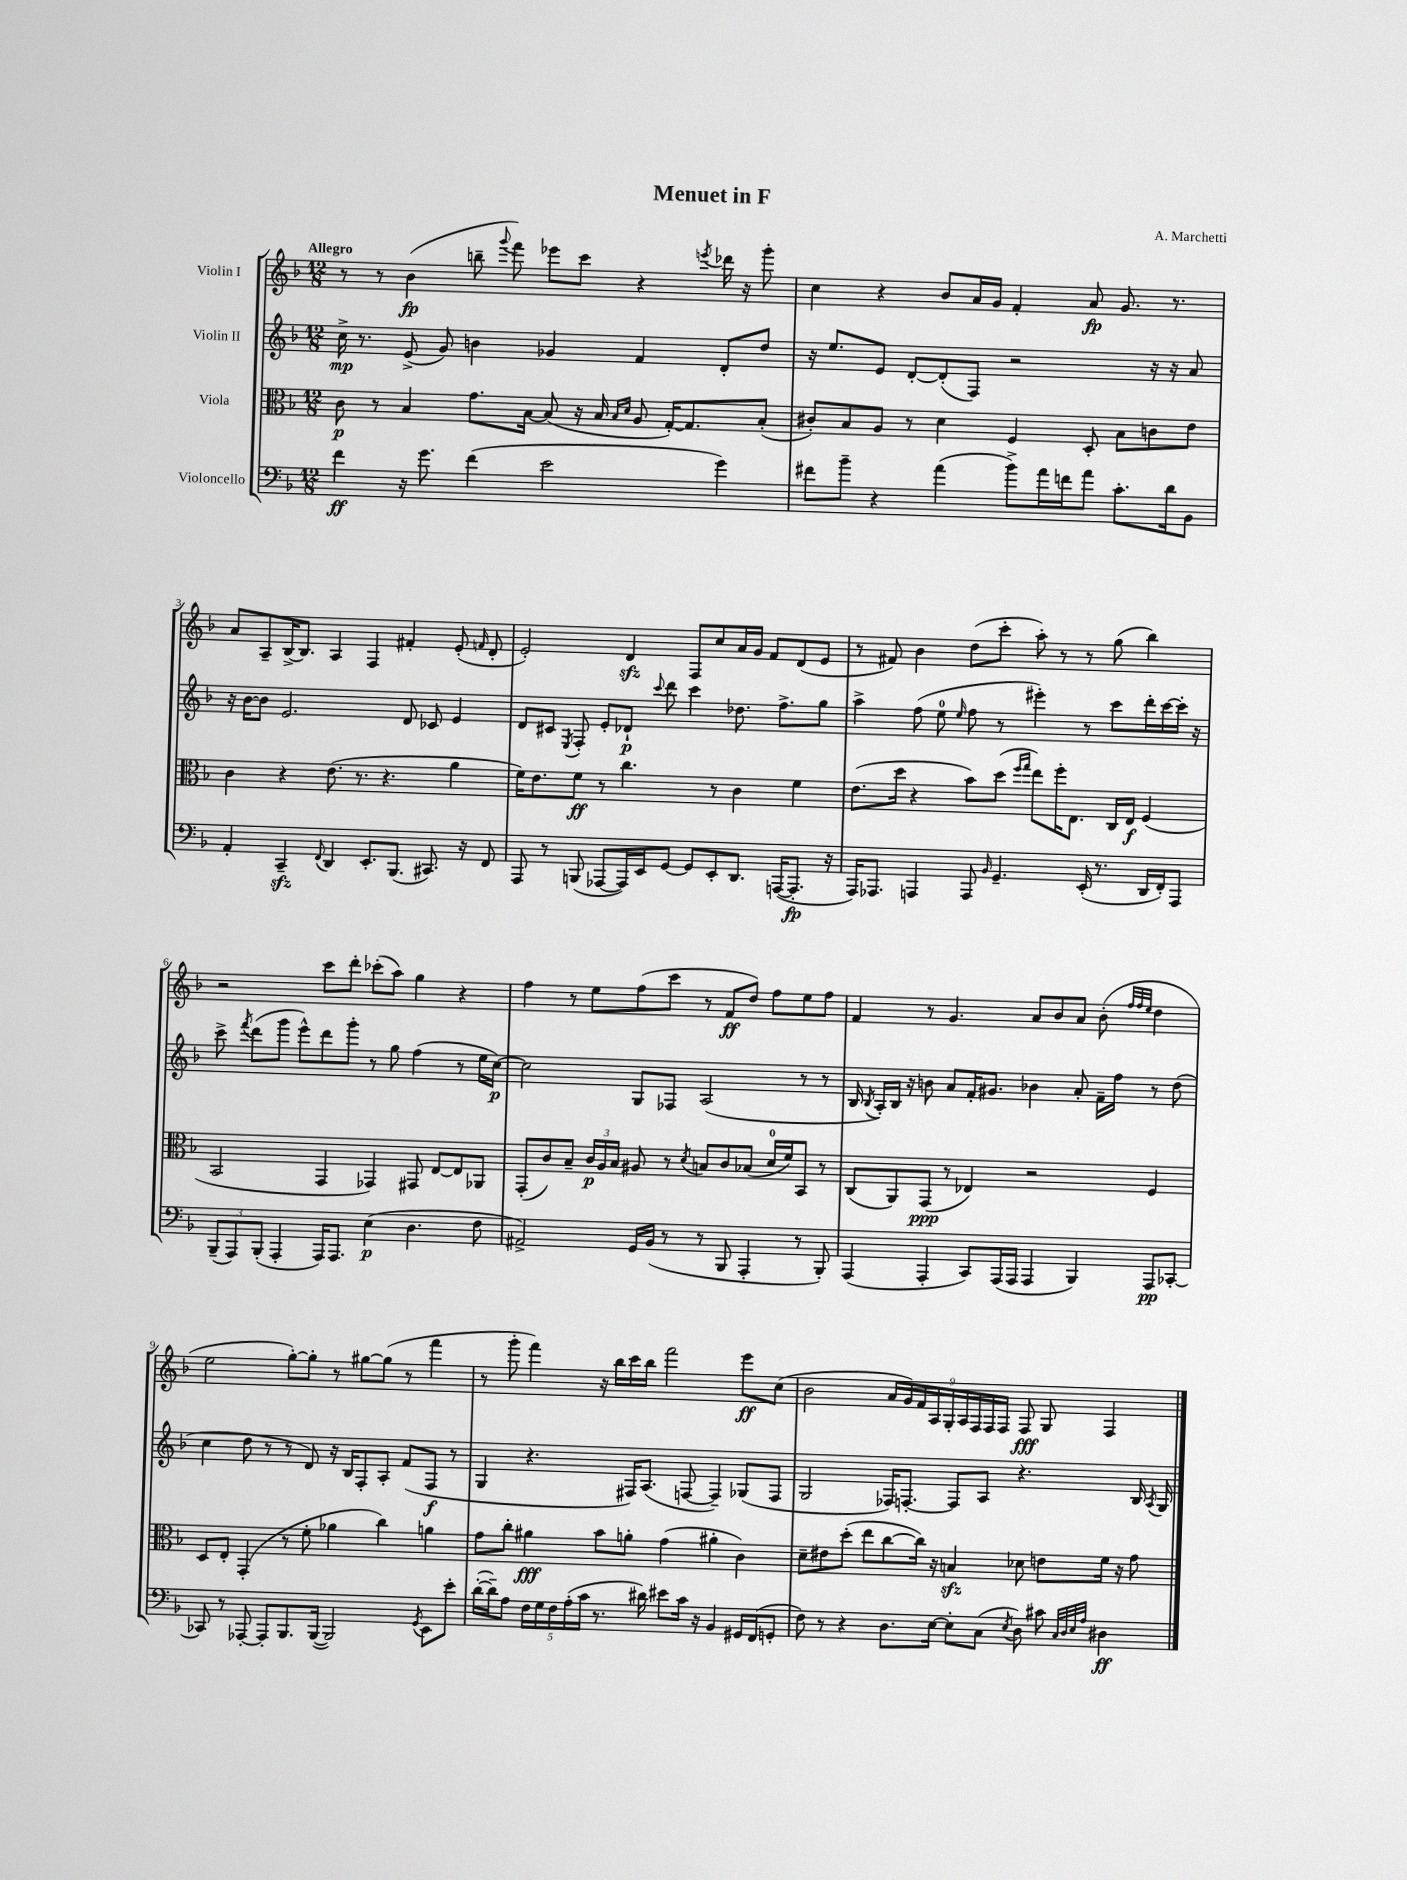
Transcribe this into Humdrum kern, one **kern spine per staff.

**kern	**dynam	**kern	**dynam	**kern	**dynam	**kern	**dynam
*part4	*part4	*part3	*part3	*part2	*part2	*part1	*part1
*staff4	*staff4	*staff3	*staff3	*staff2	*staff2	*staff1	*staff1
*I"Violoncello	*	*I"Viola	*	*I"Violin II	*	*I"Violin I	*
*clefF4	*	*clefC3	*	*clefG2	*	*clefG2	*
*k[b-]	*	*k[b-]	*	*k[b-]	*	*k[b-]	*
*M12/8	*	*M12/8	*	*M12/8	*	*M12/8	*
=1	=1	=1	=1	=1	=1	=1	=1
!	!	!	!	!	!	!LO:TX:a:B:t=Allegro	!
4f\	ff	8c\	p	16cc^\	mp	8r	.
.	.	.	.	8.r	.	.	.
.	.	8r	.	.	.	8r	.
16r	.	4B-/	.	(8e^/	.	(4b-\	fp
8.g\	.	.	.	.	.	.	.
.	.	.	.	8g/)	.	.	.
(4f\	.	8.g\L	.	4bn\	.	8bbn~\	.
.	.	.	.	.	.	8qqggg/	.
.	.	.	.	.	.	8fff\)	.
.	.	[16B-\Jk	.	.	.	.	.
2e\	.	(8B-/]	.	4g-X/	.	8eee-X\L	.
.	.	16r	.	.	.	8ccc\J	.
.	.	16B-/	.	.	.	.	.
.	.	16qqB-/LL	.	.	.	.	.
.	.	16qqd/JJ	.	.	.	.	.
.	.	8A/	.	4f/	.	4r	.
.	.	[16G'/KL)	.	.	.	.	.
.	.	8.G/]	.	.	.	.	.
.	.	.	.	.	.	8qeeen/	.
4g\)	.	.	.	8d'/L	.	16ddd-X\	.
.	.	.	.	.	.	16r	.
.	.	(8B-'/J	.	8dd/J	.	8ggg'\	.
=2	=2	=2	=2	=2	=2	=2	=2
8f#X\L	.	8c#X'/L)	.	16r	.	4cc\	.
.	.	.	.	8.ee/L	.	.	.
8b-~\J	.	8B-/	.	.	.	.	.
4r	.	8A/J	.	8e/J	.	4r	.
.	.	8r	.	[8d'/L	.	.	.
(4a\	.	4d\	.	(8d'/]	.	8b-/L	.
.	.	.	.	8F/J)	.	16a/L	.
.	.	.	.	.	.	16g/JJ	.
8b-^\L)	.	4F/	.	2r	.	4f'/	.
16a\L	.	.	.	.	.	.	.
16fn\J	.	.	.	.	.	.	.
8a\J	.	8D'/	.	.	.	8a/	fp
8.c'\L	.	8B-\L	.	.	.	8.g/	.
.	.	8cn\	.	16r	.	.	.
16d\k	.	.	.	16r	.	8.r	.
8BB-\J	.	8e\J	.	8a/	.	.	.
!!LO:LB:g=z
=3	=3	=3	=3	=3	=3	=3	=3
4AA'/	.	4c\	.	16r	.	8a/L	.
.	.	.	.	[16b-\KL	.	.	.
.	.	.	.	8b-\J]	.	8A~/	.
4CCzz~/	.	4r	.	2.e/	.	[16B-^/K	.
.	.	.	.	.	.	8.B-/J]	.
8qqFF/	.	.	.	.	.	.	.
4DD/	.	(8.e\	.	.	.	4A/	.
.	.	8.r	.	.	.	.	.
8.EE'/L	.	.	.	.	.	4F/	.
.	.	4.r	.	.	.	.	.
(8.BBB-/J	.	.	.	.	.	.	.
.	.	.	.	8d/	.	4f#X'/	.
8.CC#X/)	.	.	.	8c-X/	.	.	.
.	.	4a\	.	4e/	.	(8e'/	.
16r	.	.	.	.	.	.	.
.	.	.	.	.	.	16qqfn/	.
8FF/	.	.	.	.	.	8d'/	.
=4	=4	=4	=4	=4	=4	=4	=4
8AAA/	.	16f\KL)	.	8d/L	.	2e'/)	.
.	.	8.e\	.	.	.	.	.
8r	.	.	.	8c#X/J	.	.	.
.	.	.	.	8qE/	.	.	.
(8BBBn/	.	8f\J	ff	8F'/	.	.	.
[8AAA-X/L	.	8r	.	8e'/L	.	.	.
16AAA-/L])	.	4.cc\	.	8d-X`/J	p	4dzz/	.
16EE/J	.	.	.	.	.	.	.
.	.	.	.	8qqccc/	.	.	.
[8GG/J	.	.	.	8ddd\	.	.	.
8GG/L]	.	.	.	4ccc\	.	8F/L	.
8EE'/	.	8r	.	.	.	8cc/	.
8.DD/J	.	4c\	.	8.dd-X\	.	16a/L	.
.	.	.	.	.	.	16g/JJ	.
.	.	.	.	.	.	8f/L	.
([16AAAn/KL	.	.	.	8.ff^\L	.	.	.
8.AAA'/J]	fp	4f\	.	.	.	(8d/	.
.	.	.	.	8gg\J	.	8e/J	.
16r	.	.	.	.	.	.	.
=5	=5	=5	=5	=5	=5	=5	=5
16AAA/KL)	.	(8.e\L	.	4aa^\	.	8r	.
8.AAA-X/J	.	.	.	.	.	.	.
.	.	.	.	.	.	8f#X/)	.
.	.	16dd\Jk	.	.	.	.	.
4AAAn/	.	4r	.	(8ff\	.	4b-\	.
.	.	.	.	8ee\	.	.	.
.	.	.	.	16qqee/	.	.	.
8AAA/	.	8b-\L)	.	8ff\	.	(8dd\L	.
16qqBB-/	.	.	.	.	.	.	.
4.GG~/	.	(8dd\J	.	8r	.	8ccc'\J	.
.	.	16qqff/LL	.	.	.	.	.
.	.	16qqgg/JJ	.	.	.	.	.
.	.	8ee\L)	.	4eee#X'\)	.	8aa'\)	.
.	.	16ff'\K	.	.	.	8r	.
.	.	8.E\J	.	.	.	.	.
(16EE'/	.	.	.	8r	.	8r	.
8.r	.	.	.	.	.	.	.
.	.	16C/LL	.	8ccc\L	.	(8gg\	.
.	.	16E/JJ	f	.	.	.	.
16DD/LL	.	(4F/	.	16ddd'\L	.	4bb-\)	.
16FF'/J)	.	.	.	[16ccc\	.	.	.
8AAA/J	.	.	.	16ccc'\JJ]	.	.	.
.	.	.	.	16r	.	.	.
!!LO:LB:g=z
=6	=6	=6	=6	=6	=6	=6	=6
(12BBB-~/L	.	2BB-/	.	8ccc^\	.	2r	.
12AAA/)	.	.	.	.	.	.	.
.	.	.	.	8qfff/	.	.	.
.	.	.	.	(8ddd\L	.	.	.
(12BBB-'/J	.	.	.	.	.	.	.
4AAA'/	.	.	.	8ggg\J	.	.	.
.	.	.	.	8eee^^\L)	.	.	.
16AAA/KL)	.	4GG/	.	8ddd\	.	8ccc\L	.
8.AAA/J	.	.	.	.	.	.	.
.	.	.	.	8ggg'\J	.	8ddd'\J	.
(4E\	p	4GG-X/)	.	8r	.	(8ccc-X'\L	.
.	.	.	.	8gg\	.	8aa\J)	.
4.D\	.	8GG#X/	.	(4ff\	.	4gg\	.
.	.	[8E/L	.	.	.	.	.
.	.	8E/]	.	8r	.	4r	.
8F\	.	8AA-X/J	.	16ee\LL	.	.	.
.	.	.	.	[16cc\JJ)	p	.	.
=7	=7	=7	=7	=7	=7	=7	=7
2AA#X^/)	.	(8GG'/L	.	2cc\]	.	4ff\	.
.	.	8c/)	.	.	.	.	.
.	.	8B-~/J	.	.	.	8r	.
.	.	24c/LL	p	.	.	8ee\L	.
.	.	24A/	.	.	.	.	.
.	.	24B-/JJ	.	.	.	.	.
16GG/LL	.	8A#X/	.	8G/L	.	(8ff\	.
(16BB-/JJ	.	.	.	.	.	.	.
8r	.	8r	.	8F-X/J	.	8ccc\J	.
.	.	8qd/	.	.	.	.	.
8r	.	8Bn/L	.	(2A/	.	8r	.
8BBB-/	.	8c/	.	.	.	8f/L	ff
4AAA'/	.	(8B-X/J	.	.	.	8dd/J)	.
.	.	16d/LL	.	.	.	8ff\L	.
.	.	16f/J)	.	.	.	.	.
8r	.	8BB-/J	.	8r	.	8ee\	.
8BBB-'/)	.	8r	.	8r	.	8ff\J	.
=8	=8	=8	=8	=8	=8	=8	=8
(4AAA/	.	(8C/L	.	16B-/	.	4f/	.
.	.	.	.	8qB-/	.	.	.
.	.	.	.	16A'/LL)	.	.	.
.	.	8AA/)	.	16B-/JJ	.	.	.
.	.	.	.	16r	.	.	.
4AAA'/	.	(8GG/J	ppp	8bn\	.	8r	.
.	.	8r	.	8a/L	.	4.g/	.
8CC/L)	.	4E-X/)	.	16f'/K	.	.	.
.	.	.	.	8.g#X/J	.	.	.
(16AAA/L	.	.	.	.	.	.	.
16AAA/JJ	.	.	.	.	.	.	.
4AAA/	.	2r	.	4b-X\	.	8a/L	.
.	.	.	.	.	.	8b-/	.
4BBB-/)	.	.	.	8a'/	.	8a/J	.
.	.	.	.	16f~\LL	.	(8b-'\	.
.	.	.	.	16ff\JJ	.	.	.
.	.	.	.	.	.	32qqff/LLL	.
.	.	.	.	.	.	32qqff/	.
.	.	.	.	.	.	32qqee/JJJ	.
8AAA/L	pp	4F/	.	8r	.	4dd\	.
[8CC-X'/J	.	.	.	(8dd\	.	.	.
!!LO:LB:g=z
=9	=9	=9	=9	=9	=9	=9	=9
8CC-X/]	.	8D/L	.	4cc\	.	2ee\	.
8r	.	8E'/J	.	.	.	.	.
[8AAA-X'/	.	(4GG'/	.	8dd\	.	.	.
8AAA-'/L]	.	.	.	8r	.	.	.
8.BBB-/	.	8r	.	8r	.	[8gg'\L)	.
.	.	8f'\	.	8d/)	.	8gg'\J]	.
([16BBB-/Jk	.	.	.	.	.	.	.
2BBB-/])	.	4a-X\	.	16r	.	8r	.
.	.	.	.	16B-/KL	.	.	.
.	.	.	.	8F'/	.	[8gg#X\L	.
.	.	4cc\)	.	8A'/J	.	(8gg#\J]	.
.	.	.	.	(8f/L	.	8r	.
8qGG/	.	.	.	.	.	.	.
8EE\L	.	4an\	.	8F/J	f	4fff\	.
8e'\J	.	.	.	8r	.	.	.
=10	=10	=10	=10	=10	=10	=10	=10
([16d'\LL	.	8g\L	.	4G/	.	8r	.
16d~\J])	.	.	.	.	.	.	.
8A\J	.	8cc'\J	.	.	.	8ggg'\	.
20F\LL	.	4a#X\	fff	4.r	.	4fff\)	.
20G\	.	.	.	.	.	.	.
20F\	.	.	.	.	.	.	.
(20A'\	.	.	.	.	.	.	.
20c\JJ	.	.	.	.	.	.	.
8.r	.	8b-\L	.	.	.	16r	.
.	.	.	.	.	.	16bb-\LL	.
.	.	8an'\J	.	16F#X/KL)	.	16ccc\	.
16d#X\)	.	.	.	(8.A/J	.	16bb-\JJ	.
8e#X\L	.	(4g\	.	.	.	2fff\	.
16c\Jk	.	.	.	[8Fn/	.	.	.
16r	.	.	.	.	.	.	.
4BB-/	.	4a#X'\	.	4F~/])	.	.	.
16GG#X/LL	.	4c\)	.	(8G-X/L	.	8eee\L	ff
(16FF/J	.	.	.	.	.	.	.
8GGn'/J	.	.	.	8F/J	.	(8cc\J	.
=11	=11	=11	=11	=11	=11	=11	=11
8F\)	.	8d~\L	.	2G/	.	2b-\	.
8r	.	8e#X\	.	.	.	.	.
4r	.	(8dd'\J	.	.	.	.	.
.	.	8ee\L	.	.	.	.	.
8.D\L	.	[8cc\	.	16F-X/KL)	.	18a/LL	.
.	.	.	.	.	.	18g/)	.
.	.	.	.	[8.Fn'/J	.	.	.
.	.	.	.	.	.	18f/	.
.	.	16cc\Jk])	.	.	.	.	.
.	.	.	.	.	.	18A/	.
[16E\Jk	.	16r	.	.	.	.	.
.	.	.	.	.	.	18G'/	.
8E'\L]	.	4Bnzz/	.	8F/L]	.	.	.
.	.	.	.	.	.	18A/	.
.	.	.	.	.	.	18F/	.
(8C\J	.	.	.	8A/J	.	.	.
.	.	.	.	.	.	18F/	.
.	.	.	.	.	.	18F/JJ	.
8qE/	.	.	.	.	.	.	.
8D\)	.	8d-X\	.	4.r	.	8F/	fff
8c#X\	.	8en\L	.	.	.	8G/	.
32qqC/LLL	.	.	.	.	.	.	.
32qqD/	.	.	.	.	.	.	.
32qqE/	.	.	.	.	.	.	.
32qqA/JJJ	.	.	.	.	.	.	.
4D#X\	ff	16f\Jk	.	.	.	4F/	.
.	.	16r	.	.	.	.	.
.	.	8g\	.	16B-/	.	.	.
.	.	.	.	8qA/	.	.	.
.	.	.	.	16G/	.	.	.
==	==	==	==	==	==	==	==
*-	*-	*-	*-	*-	*-	*-	*-
